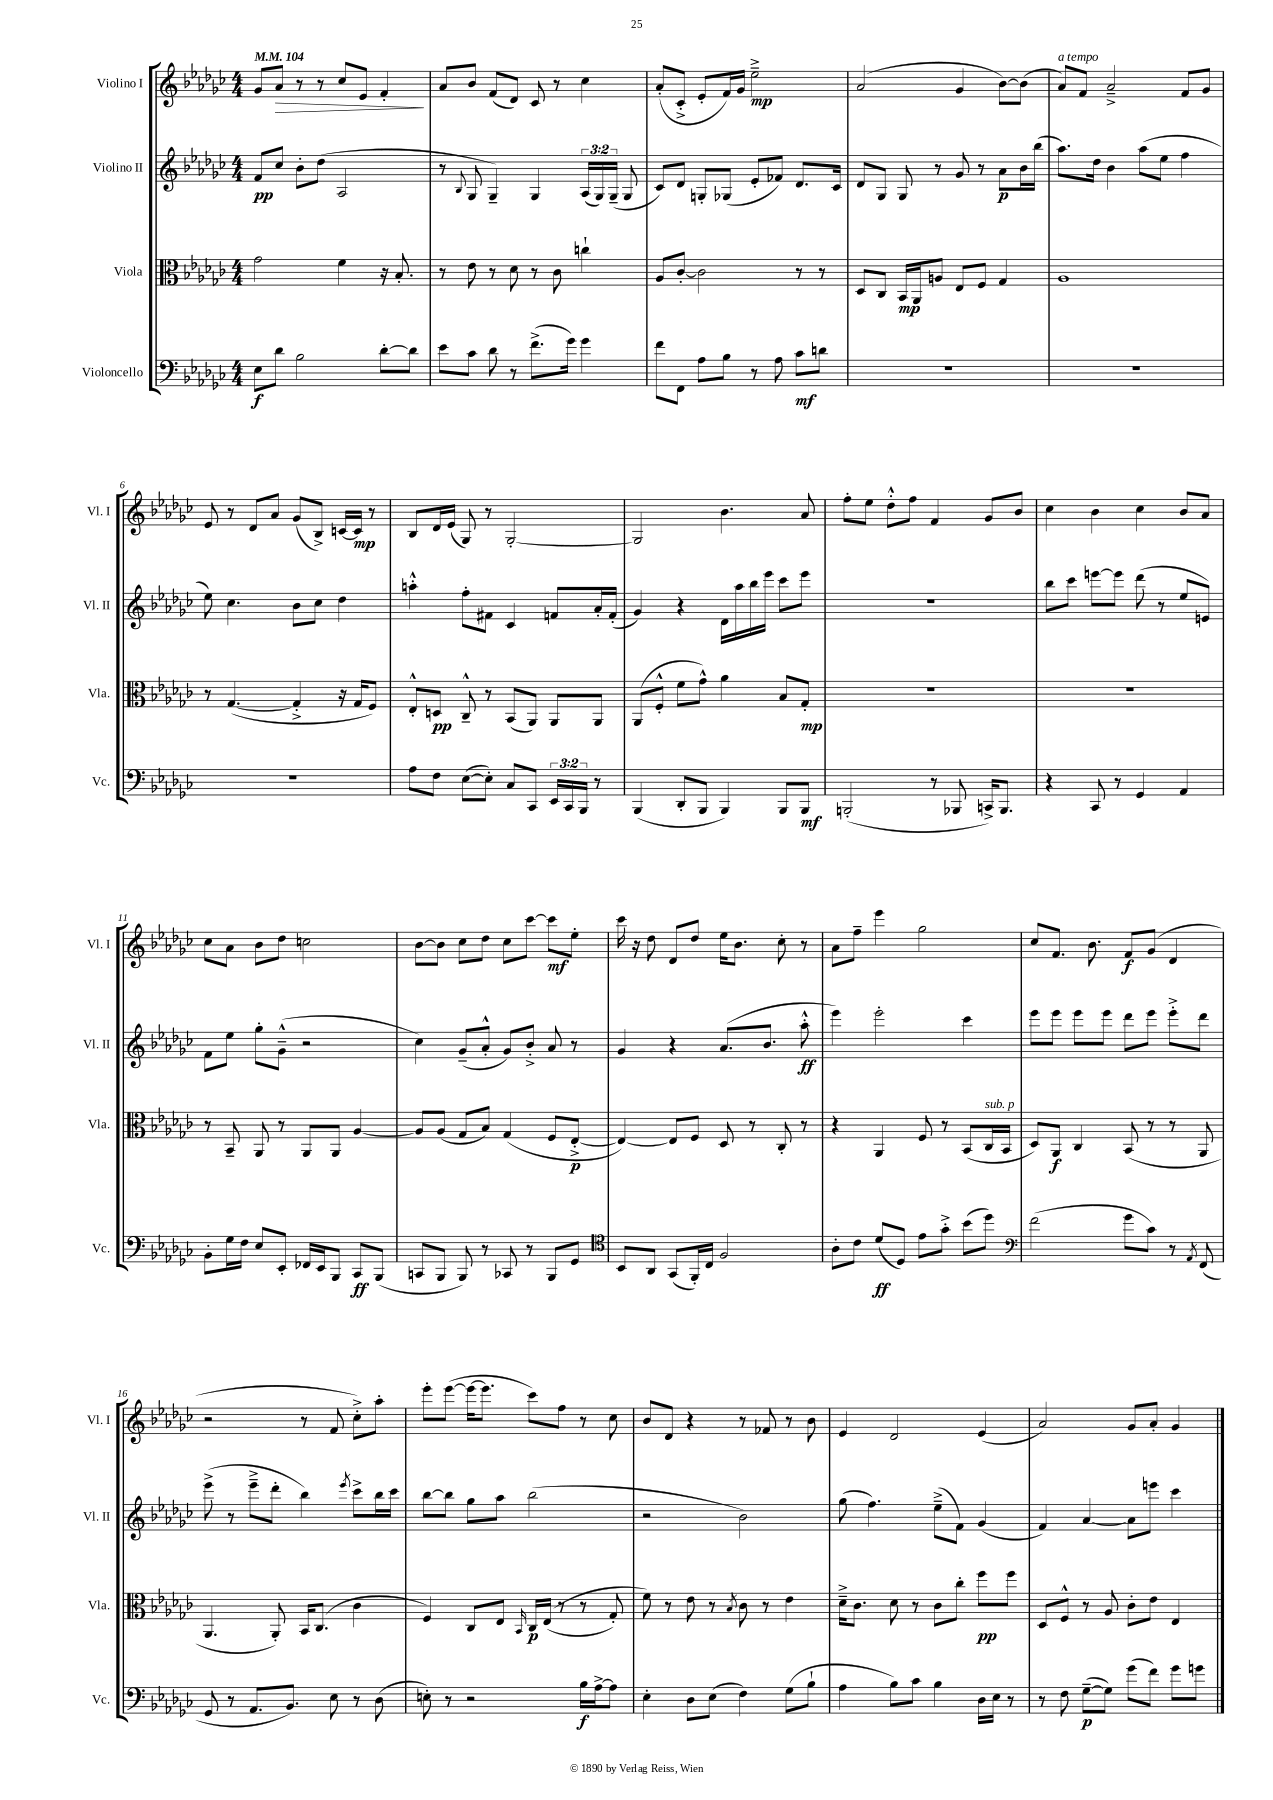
<<
\new StaffGroup <<
\new Staff = "s0" \with { instrumentName = "Violino I" shortInstrumentName = "Vl. I" } {
    \clef treble \key ges \major \numericTimeSignature \time 4/4 \tempo 4 = 104
    \autoBeamOff ges'8[ aes'8]\> r8 r8 ces''8[ ees'8] f'4-.\! |
    aes'8[ bes'8] f'8[( des'8]) ces'8 r8 ces''4 |
    aes'8[-.( ces'8]-.-> ees'8[-. f'16) ges'16] ees''2--->\mp |
    aes'2( ges'4 bes'8[~) bes'8]( |
    aes'8[^\markup { \italic "a tempo" }) f'8] aes'2---> f'8[ ges'8] |
    ees'8 r8 des'8[ aes'8] ges'8[( bes8]->) c'16[~ c'16]\mp r8 |
    bes8[ des'16 ees'16]( ges8) r8 ges2~-. |
    ges2 bes'4. aes'8 |
    f''8[-. ees''8] des''8[-.-^ f''8] f'4 ges'8[ bes'8] |
    ces''4 bes'4 ces''4 bes'8[ aes'8] |
    ces''8[ aes'8] bes'8[ des''8] c''2 |
    bes'8[~ bes'8] ces''8[ des''8] ces''8[ ces'''8]~ ces'''8[\mf ees''8]-. |
    ces'''16 r16 des''8 des'8[ des''8] ees''16[ bes'8.] ces''8-. r8 |
    aes'8[ f''8]-- ees'''4 ges''2 |
    ces''8[ f'8.] bes'8. f'8[\f ges'8]( des'4 |
    r2 r8 f'8 ces''8[-.->) aes''8]-. |
    ees'''8[-. ees'''8]~( ees'''16[~ ees'''8.] ces'''8[) f''8] r8 ces''8 |
    bes'8[ des'8] r4 r8 fes'8 r8 bes'8 |
    ees'4 des'2 ees'4( |
    aes'2) ges'8[ aes'8]-. ges'4 \bar "|." |
}
\new Staff = "s1" \with { instrumentName = "Violino II" shortInstrumentName = "Vl. II" } {
    \clef treble \key ges \major \numericTimeSignature \time 4/4 \override Staff.TupletNumber.text = #tuplet-number::calc-fraction-text
    \autoBeamOff f'8[\pp ces''8] bes'8[-. des''8]( aes2 |
    r8 \appoggiatura { bes8 } ges8 ges4--) ges4 \tuplet 3/2 { aes16[( ges16) ges16]--( } ges8 |
    ces'8[) des'8] g8[-. ges8]( ees'8[-. fes'8]) des'8.[ ces'16] |
    des'8[ ges8] ges8 r8 ges'8 r8 aes'8[\p bes'16 bes''16]( |
    aes''8.[) des''16] bes'4 aes''8[( ees''8] f''4 |
    ees''8) ces''4. bes'8[ ces''8] des''4 |
    a''4-.-^ f''8[-. fis'8] ces'4 f'8[ aes'16-. f'16]-.( |
    ges'4) r4 des'16[ aes''16 bes''16 ees'''16] ces'''8[ ees'''8] |
    R1 |
    bes''8[ ces'''8] e'''8[~ e'''8] des'''8( r8 ees''8[ e'8]) |
    f'8[ ees''8] ges''8[-. ges'8]---^( r2 |
    ces''4) ges'8[--( aes'8]-.-^ ges'8[) bes'8]-.-> aes'8 r8 |
    ges'4 r4 aes'8.[( bes'8.] aes''8-.-^\ff |
    ees'''4) ees'''2-. ces'''4 |
    ees'''8[ ees'''8] ees'''8[ ees'''8] des'''8[ ees'''8] ees'''8[-.-> des'''8] |
    ees'''8->( r8 ees'''8[---> des'''8]-. bes''4) \acciaccatura { ees'''8 } ces'''8[-> bes''16 ces'''16] |
    bes''8[~ bes''8] ges''8[ aes''8] bes''2( |
    r2 bes'2) |
    ges''8( f''4.) ees''8[--->( f'8]) ges'4( |
    f'4) aes'4~ aes'8[ e'''8] ces'''4 \bar "|." |
}
\new Staff = "s2" \with { instrumentName = "Viola" shortInstrumentName = "Vla." } {
    \clef alto \key ges \major \numericTimeSignature \time 4/4
    \autoBeamOff ges'2 f'4 r16 bes8.-. |
    r8 ees'8 r8 des'8 r8 ces'8 c''4-! |
    aes8[ ces'8]~-. ces'2 r8 r8 |
    des8[ ces8] bes,16[\mp aes,16 a8] ees8[ f8] ges4 |
    aes1 |
    r8 ges4.~( ges4-.-> r16 ges16[ f8]) |
    ees8[-.-^ d8]\pp ces8---^ r8 bes,8[( aes,8]) aes,8[ aes,8] |
    aes,8[( f8]-.-^ f'8[ ges'8]-^) aes'4 bes8[ ges8]-.\mp |
    R1 |
    R1 |
    r8 bes,8-- aes,8 r8 aes,8[ aes,8] aes4~ |
    aes8[ aes8]( ges8[ bes8]) ges4( f8[ ees8]~-.->\p |
    ees4~) ees8[ f8] des8 r8 ces8-. r8 |
    r4 aes,4 f8 r8 bes,8[( ces16^\markup { \italic "sub. p" } bes,16] |
    des8[) aes,8]\f ces4 bes,8( r8 r8 aes,8 |
    aes,4. aes,8-.) bes,16[ ces8.]( ces'4 |
    f4) ces8[ ees8] \grace { bes,16 } ces16[\p ees16](\( r8 r8 ges8-.) |
    f'8\) r8 ees'8 r8 \acciaccatura { bes8 } ces'8 r8 ees'4 |
    des'16[---> ces'8.] des'8 r8 ces'8[ ces''8]-. f''8[\pp f''8] |
    des8[ f8]-^ r8 aes8 ces'8[-. ees'8] ees4 \bar "|." |
}
\new Staff = "s3" \with { instrumentName = "Violoncello" shortInstrumentName = "Vc." } {
    \clef bass \key ges \major \numericTimeSignature \time 4/4 \override Staff.TupletNumber.text = #tuplet-number::calc-fraction-text
    \autoBeamOff ees8[\f des'8] bes2 des'8[~-. des'8] |
    ees'8[ ces'8] des'8 r8 f'8.[->( ges'16]) ges'4 |
    f'8[ f,8] aes8[ bes8] r8 aes8 ces'8[\mf d'8] |
    R1 |
    R1 |
    R1 |
    aes8[ f8] ees8[~( ees8]-.) ces8[ ces,8] \tuplet 3/2 { ees,16[ ces,16 bes,,16] } r8 |
    bes,,4( des,8[-. bes,,8] bes,,4) bes,,8[ bes,,8]\mf |
    b,,2-.( r8 bes,,8 c,16[->) bes,,8.] |
    r4 ces,8 r8 ges,4 aes,4 |
    bes,8[-. ges16 f16] ees8[ ees,8]-. fes,16[ ees,16 bes,,8] ces,8[\ff bes,,8]( |
    c,8[ bes,,8] bes,,8) r8 ces,8 r8 bes,,8[ ges,8] |
    \clef tenor bes,8[ aes,8] ges,8[( f,16-.) ces16] f2 |
    aes8[-. ces'8] des'8[\ff( des8]) ees'8[ ges'8]-.-> bes'8[( des''8]) |
    \clef bass f'2( ges'8[ ces'8]) r8 \acciaccatura { aes,8 } f,8( |
    ges,8 r8 aes,8.[ bes,8.]) ees8 r8 des8( |
    e8-.) r8 r2 bes16[\f aes16~-> aes8] |
    ees4-. des8[ ees8]( f4) ges8[( bes8]-! |
    aes4 bes8[) ces'8] bes4 des16[ ees16] r8 |
    r8 f8 ges8[~--\p( ges8]) ges'8[( f'8]) ges'8[ g'8] \bar "|." |
}
>>
>>
